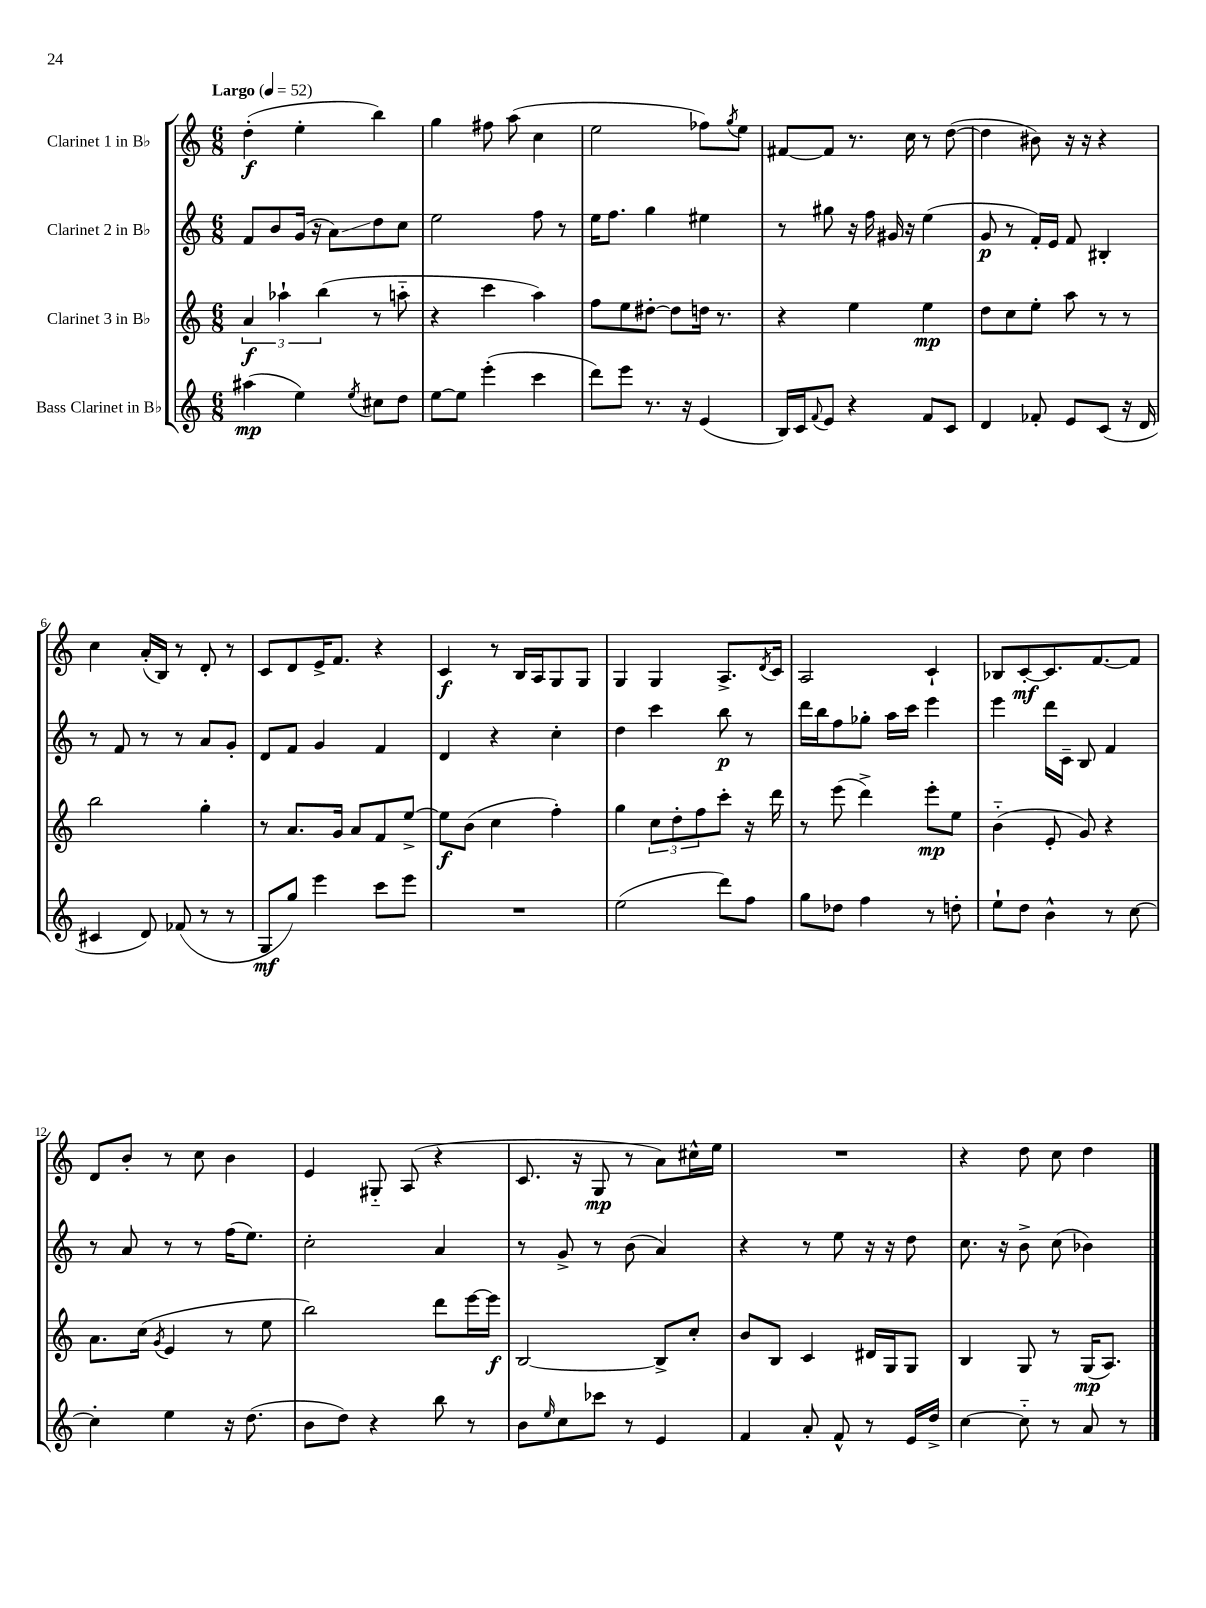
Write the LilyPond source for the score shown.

<<
\new StaffGroup <<
\new Staff = "s0" \with { instrumentName = "Clarinet 1 in Bb" } {
    \clef treble \key c \major \numericTimeSignature \time 6/8 \tempo "Largo" 4 = 52
    d''4-.\f( e''4-. b''4) |
    g''4 fis''8 a''8( c''4 |
    e''2 fes''8) \acciaccatura { g''8 } e''8 |
    fis'8~ fis'8 r8. c''16 r8 d''8~( |
    d''4 bis'8) r16 r16 r4 |
    c''4 a'16-.( b16) r8 d'8-. r8 |
    c'8 d'8 e'16-> f'8. r4 |
    c'4\f r8 b16 a16 g8 g8 |
    g4 g4 a8.-> \acciaccatura { d'8 } c'16 |
    a2 c'4-! |
    bes8 c'8~-.\mf c'8. f'8.~ f'8 |
    d'8 b'8-. r8 c''8 b'4 |
    e'4 gis8-_ a8( r4 |
    c'8. r16 g8\mp r8 a'8) cis''16-^ e''16 |
    R2. |
    r4 d''8 c''8 d''4 \bar "|." |
}
\new Staff = "s1" \with { instrumentName = "Clarinet 2 in Bb" } {
    \clef treble \key c \major \numericTimeSignature \time 6/8
    f'8 b'8 g'16( r16 a'8\glissando) d''8 c''8 |
    e''2 f''8 r8 |
    e''16 f''8. g''4 eis''4 |
    r8 gis''8 r16 f''16 gis'16 r16 e''4( |
    g'8\p r8 f'16-.) e'16 f'8 bis4-. |
    r8 f'8 r8 r8 a'8 g'8-. |
    d'8 f'8 g'4 f'4 |
    d'4 r4 c''4-. |
    d''4 c'''4 b''8\p r8 |
    d'''16 b''16 f''8 ges''8-. a''16 c'''16 e'''4 |
    e'''4 d'''16 c'16-- b8 f'4 |
    r8 a'8 r8 r8 f''16( e''8.) |
    c''2-. a'4 |
    r8 g'8-> r8 b'8( a'4) |
    r4 r8 e''8 r16 r16 d''8 |
    c''8. r16 b'8-> c''8( bes'4) \bar "|." |
}
\new Staff = "s2" \with { instrumentName = "Clarinet 3 in Bb" } {
    \clef treble \key c \major \numericTimeSignature \time 6/8
    \tuplet 3/2 { a'4\f aes''4-! b''4( } r8 a''8-_ |
    r4 c'''4 a''4) |
    f''8 e''8 dis''8~-. dis''8 d''16 r8. |
    r4 e''4 e''4\mp |
    d''8 c''8 e''8-. a''8 r8 r8 |
    b''2 g''4-. |
    r8 a'8. g'16 a'8 f'8 e''8~-> |
    e''8\f b'8( c''4 f''4-.) |
    g''4 \tuplet 3/2 { c''8 d''8-. f''8 } c'''8-. r16 d'''16 |
    r8 e'''8( d'''4->) e'''8-.\mp e''8 |
    b'4-_( e'8-. g'8) r4 |
    a'8. c''16( \acciaccatura { g'8 } e'4 r8 e''8 |
    b''2) d'''8 e'''16~ e'''16\f |
    b2~ b8-> c''8-. |
    b'8 b8 c'4 dis'16 g16 g8 |
    b4 g8 r8 g16\mp( a8.) \bar "|." |
}
\new Staff = "s3" \with { instrumentName = "Bass Clarinet in Bb" } {
    \clef treble \key c \major \numericTimeSignature \time 6/8
    ais''4\mp( e''4) \acciaccatura { e''8 } cis''8 d''8 |
    e''8~ e''8 e'''4-.( c'''4 |
    d'''8) e'''8 r8. r16 e'4( |
    b16) c'16 \appoggiatura { f'8 } e'8 r4 f'8 c'8 |
    d'4 fes'8-. e'8 c'8( r16 d'16 |
    cis'4 d'8) fes'8( r8 r8 |
    g8\mf g''8) e'''4 c'''8 e'''8 |
    R2. |
    e''2( d'''8) f''8 |
    g''8 des''8 f''4 r8 d''8-. |
    e''8-! d''8 b'4-^ r8 c''8~ |
    c''4-. e''4 r16 d''8.( |
    b'8 d''8) r4 b''8 r8 |
    b'8 \grace { e''16 } c''8 ces'''8 r8 e'4 |
    f'4 a'8-. f'8-^ r8 e'16 d''16-> |
    c''4~ c''8-_ r8 a'8 r8 \bar "|." |
}
>>
>>
